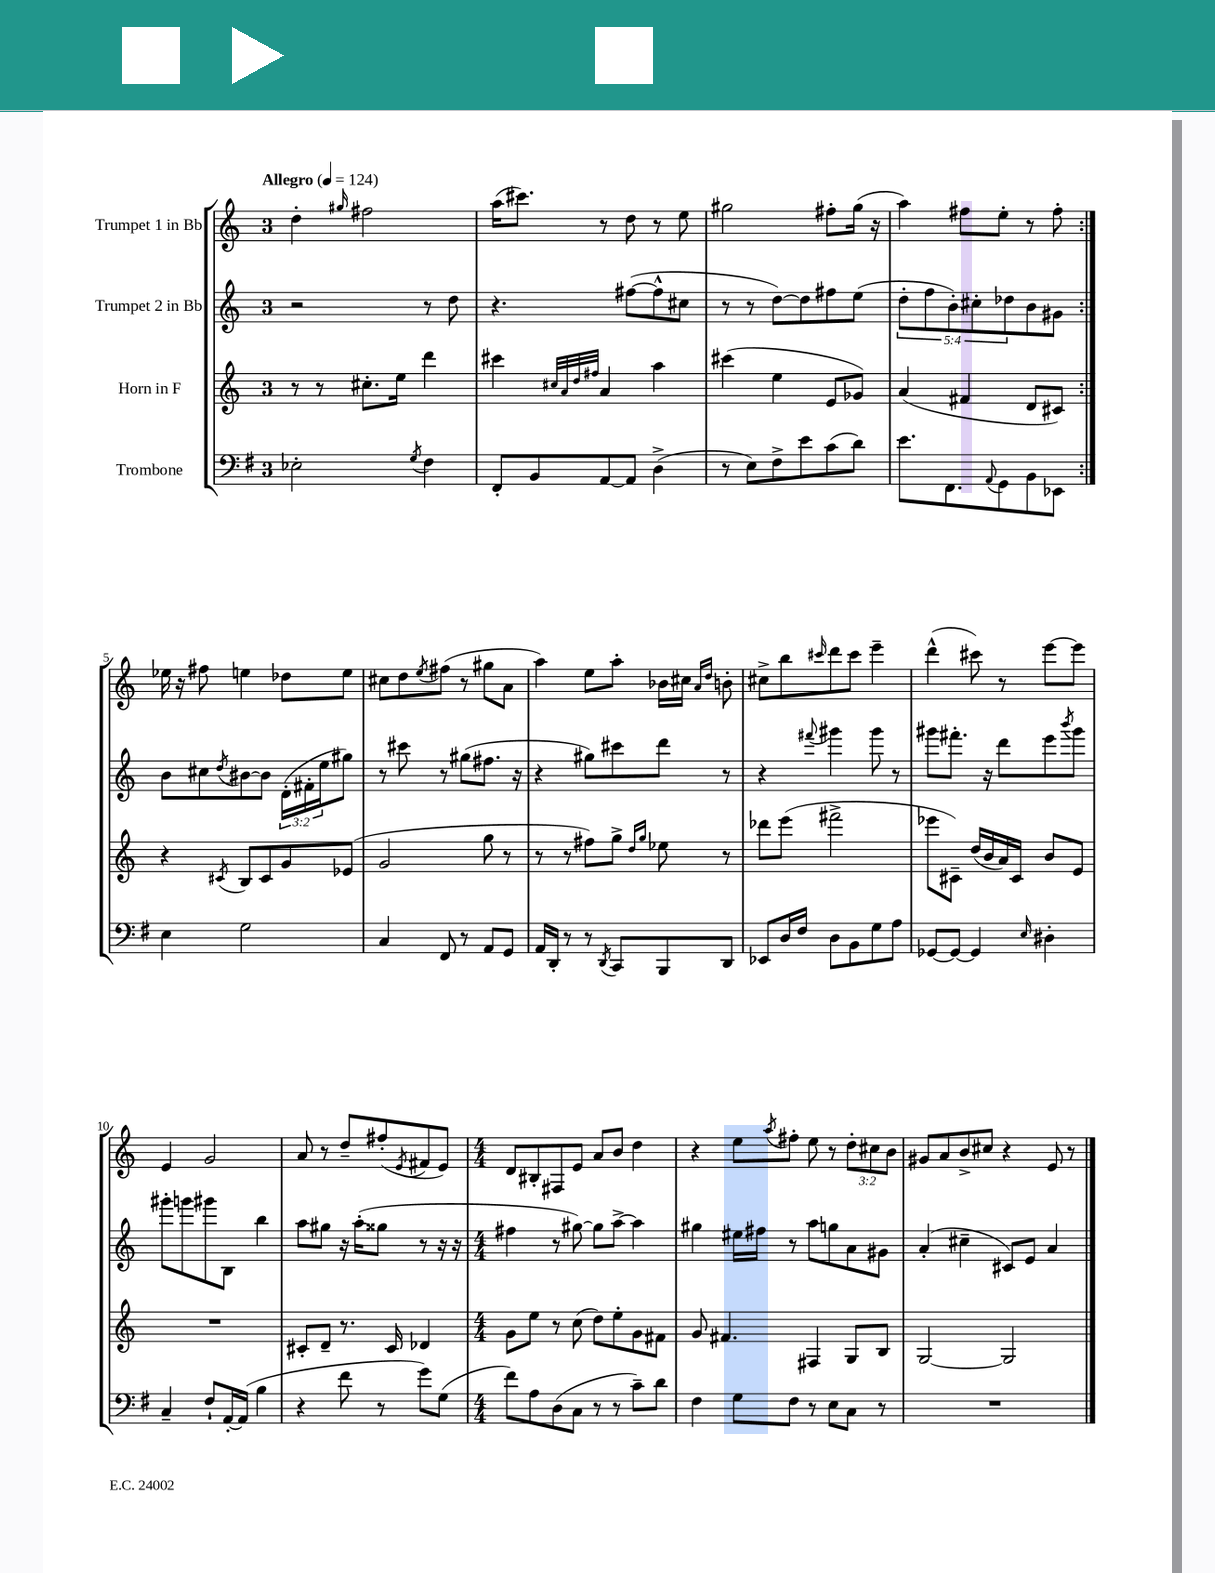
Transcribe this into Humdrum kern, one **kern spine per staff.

**kern	**kern	**kern	**kern
*part4	*part3	*part2	*part1
*staff4	*staff3	*staff2	*staff1
*I"Trombone	*I"Horn in F	*I"Trumpet 2 in Bb	*I"Trumpet 1 in Bb
*clefF4	*clefG2	*clefG2	*clefG2
*k[f#]	*k[]	*k[]	*k[]
*M3/4	*M3/4	*M3/4	*M3/4
*MM124	*MM124	*MM124	*MM124
=1	=1	=1	=1
!	!	!	!LO:TX:a:B:t=Allegro
2E-X'\	8r	2r	4dd'\
.	8r	.	.
.	.	.	16qqgg#X/
.	8.cc#X'\L	.	2ff#X\
.	16ee\Jk	.	.
8qG/	.	.	.
4F#\	4ddd\	8r	.
.	.	8dd\	.
=2	=2	=2	=2
8FF#'/L	4ccc#X\	4.r	(16aa\KL
.	.	.	8.ccc#X\J)
8BB/	.	.	.
.	32qqcc#X/LLL	.	.
.	32qqa/	.	.
.	32qqdd/	.	.
.	32qqff#X/JJJ	.	.
[8AA/	4a/	.	8r
8AA/J]	.	([8ff#X\L	8dd\
(4D^\	4aa\	8ff#^^\]	8r
.	.	8cc#X\J	8ee\
=3	=3	=3	=3
8r	(4ccc#X\	8r	2gg#X\
8E\L)	.	8r	.
8F#^\	4ee\	[8dd\L)	.
8e\	.	8dd\]	.
(8c\	8e/L	8ff#X\	8ff#X'\L
8d\J)	8g-X/J)	(8ee\J	(16gg#\Jk
.	.	.	16r
=4	=4	=4	=4
8.e\L	(4a/	10dd'\L	4aa\)
.	.	10ff\	.
8.FF#\	.	.	.
.	.	10b'\)	.
.	4f#X/	.	8ff#X\L
.	.	10cc#X'\	.
8qqAA/	.	.	.
8GG\	.	.	8ee'\J
.	.	10dd-X\	.
8BB\	8d/L	8b\	8r
8EE-X\J	8c#X/J)	8g#X\J	8ff#'\
!!LO:LB:g=z
=5:|!	=5:|!	=5:|!	=5:|!
4E\	4r	8b\L	16ee-X\
.	.	.	16r
.	.	8cc#X\	8ff#X\
.	8qc#X/	8qdd/	.
2G\	8B/L	[8b#X\	4een\
.	8c#/	8b#\J]	.
.	8g/	(24d'\LL	8dd-X\L
.	.	24f#X'\	.
.	.	24ee\J	.
.	(8e-X/J	8gg#X\J)	8ee\J
=6	=6	=6	=6
4C/	2g/	8r	8cc#X\L
.	.	8ccc#X\	8dd\
.	.	.	8qee/
8FF#/	.	8r	(8ff#X\J
8r	.	(8gg#X\L	8r
8AA/L	8gg\	8.ff#X\J	8gg#X\L
8GG/J	8r	.	8a\J
.	.	16r	.
=7	=7	=7	=7
16AA/LL	8r	4r	4aa\)
16DD'/JJ	.	.	.
8r	8r	.	.
8r	8ff#X\L)	8gg#X\L)	8ee\L
8qDD/	.	.	.
8CC/L	8gg^\J	8ccc#X\	8aa'\J
.	16qqdd/LL	.	.
.	16qqgg/JJ	.	.
8BBB/	8ee-X\	8ddd\J	16b-X\LL
.	.	.	16cc#X\JJ
.	.	.	16qqa/LL
.	.	.	16qqdd/JJ
8DD/J	8r	8r	8bn'\
=8	=8	=8	=8
8EE-X/L	8ddd-X\L	4r	8cc#X^\L
16D/L	(8eee\J	.	8bb\
16F#/JJ	.	.	.
.	.	8qqfff#X/	16qqccc#X/
8D\L	2fff#X^\	4ggg#X\	8ddd\
8BB\	.	.	8ccc#\J
8G\	.	8ggg#\	4eee~\
8A\J	.	8r	.
=9	=9	=9	=9
[8GG-X/L	8eee-X\L	8ggg#X\L	(4ddd^^\
8GG-/J_	8c#X~\J)	8.fff#X'\J	.
4GG-/]	(16dd/LL	.	8ccc#X\)
.	16b/	16r	.
.	16a/)	8ddd\L	8r
.	16c#/JJ	.	.
16qqE/	.	.	.
4D#X'\	8b/L	8eee\	[8eee\L
.	.	8qbbb/	.
.	8e/J	8ggg#\J	8eee\J]
!!LO:LB:g=z
=10	=10	=10	=10
4C~/	2.r	8ggg#X'\L	4e/
.	.	8gggn\	.
8F#`/L	.	8ggg#X\	2g/
[16AA'/L	.	8B\J	.
(16AA/JJ]	.	.	.
4B\	.	4bb\	.
=11	=11	=11	=11
4r	8c#X'/L	8aa\L	8a/
.	8d~/J	8gg#X\J	8r
8f#\	8.r	16r	8dd~/L
.	.	(16aa'\KL	.
8r	.	8gg##X\J	(8ff#X'/
.	16c#/	.	.
.	.	.	8qe/
8g\L)	4d-X/	8r	8f#X/
(8G\J	.	16r	8e/J)
.	.	16r	.
=12	=12	=12	=12
*M4/4	*M4/4	*M4/4	*M4/4
8f#\L)	8g\L	4ff#X\	8d/L
8A\	8ee\J	.	8B#X'/
(8D\	8r	8r	8F#X/
8C\J	(8cc\	[8gg#X\)	8e/J
8r	8dd\L)	8gg#\L]	8a/L
8r	8ee'\	[8aa^\J	8b/J
8c~\L)	8g\	4aa\]	4dd\
8d\J	8f#X\J	.	.
=13	=13	=13	=13
4F#\	8g/	4gg#X\	4r
.	4.f#X/	.	.
8G\L	.	16ee#X\LL	8ee\L
.	.	16ff#X\JJ	.
.	.	.	8qaa/
8F#\J	.	8r	8ff#X'\J
8r	4F#X/	8aa\L	8ee\
8E\L	.	8ggn\	8r
8C\J	8G/L	8a\	12dd'\L
.	.	.	12cc#X\
8r	8B/J	8g#X\J	.
.	.	.	12b\J
=14	=14	=14	=14
1r	[2G/	(4a'/	8g#X/L
.	.	.	8a/
.	.	4cc#X~\	8b^/
.	.	.	8cc#X/J
.	2G/]	8c#X/L)	4r
.	.	8e/J	.
.	.	4a/	8e/
.	.	.	8r
==	==	==	==
*-	*-	*-	*-
